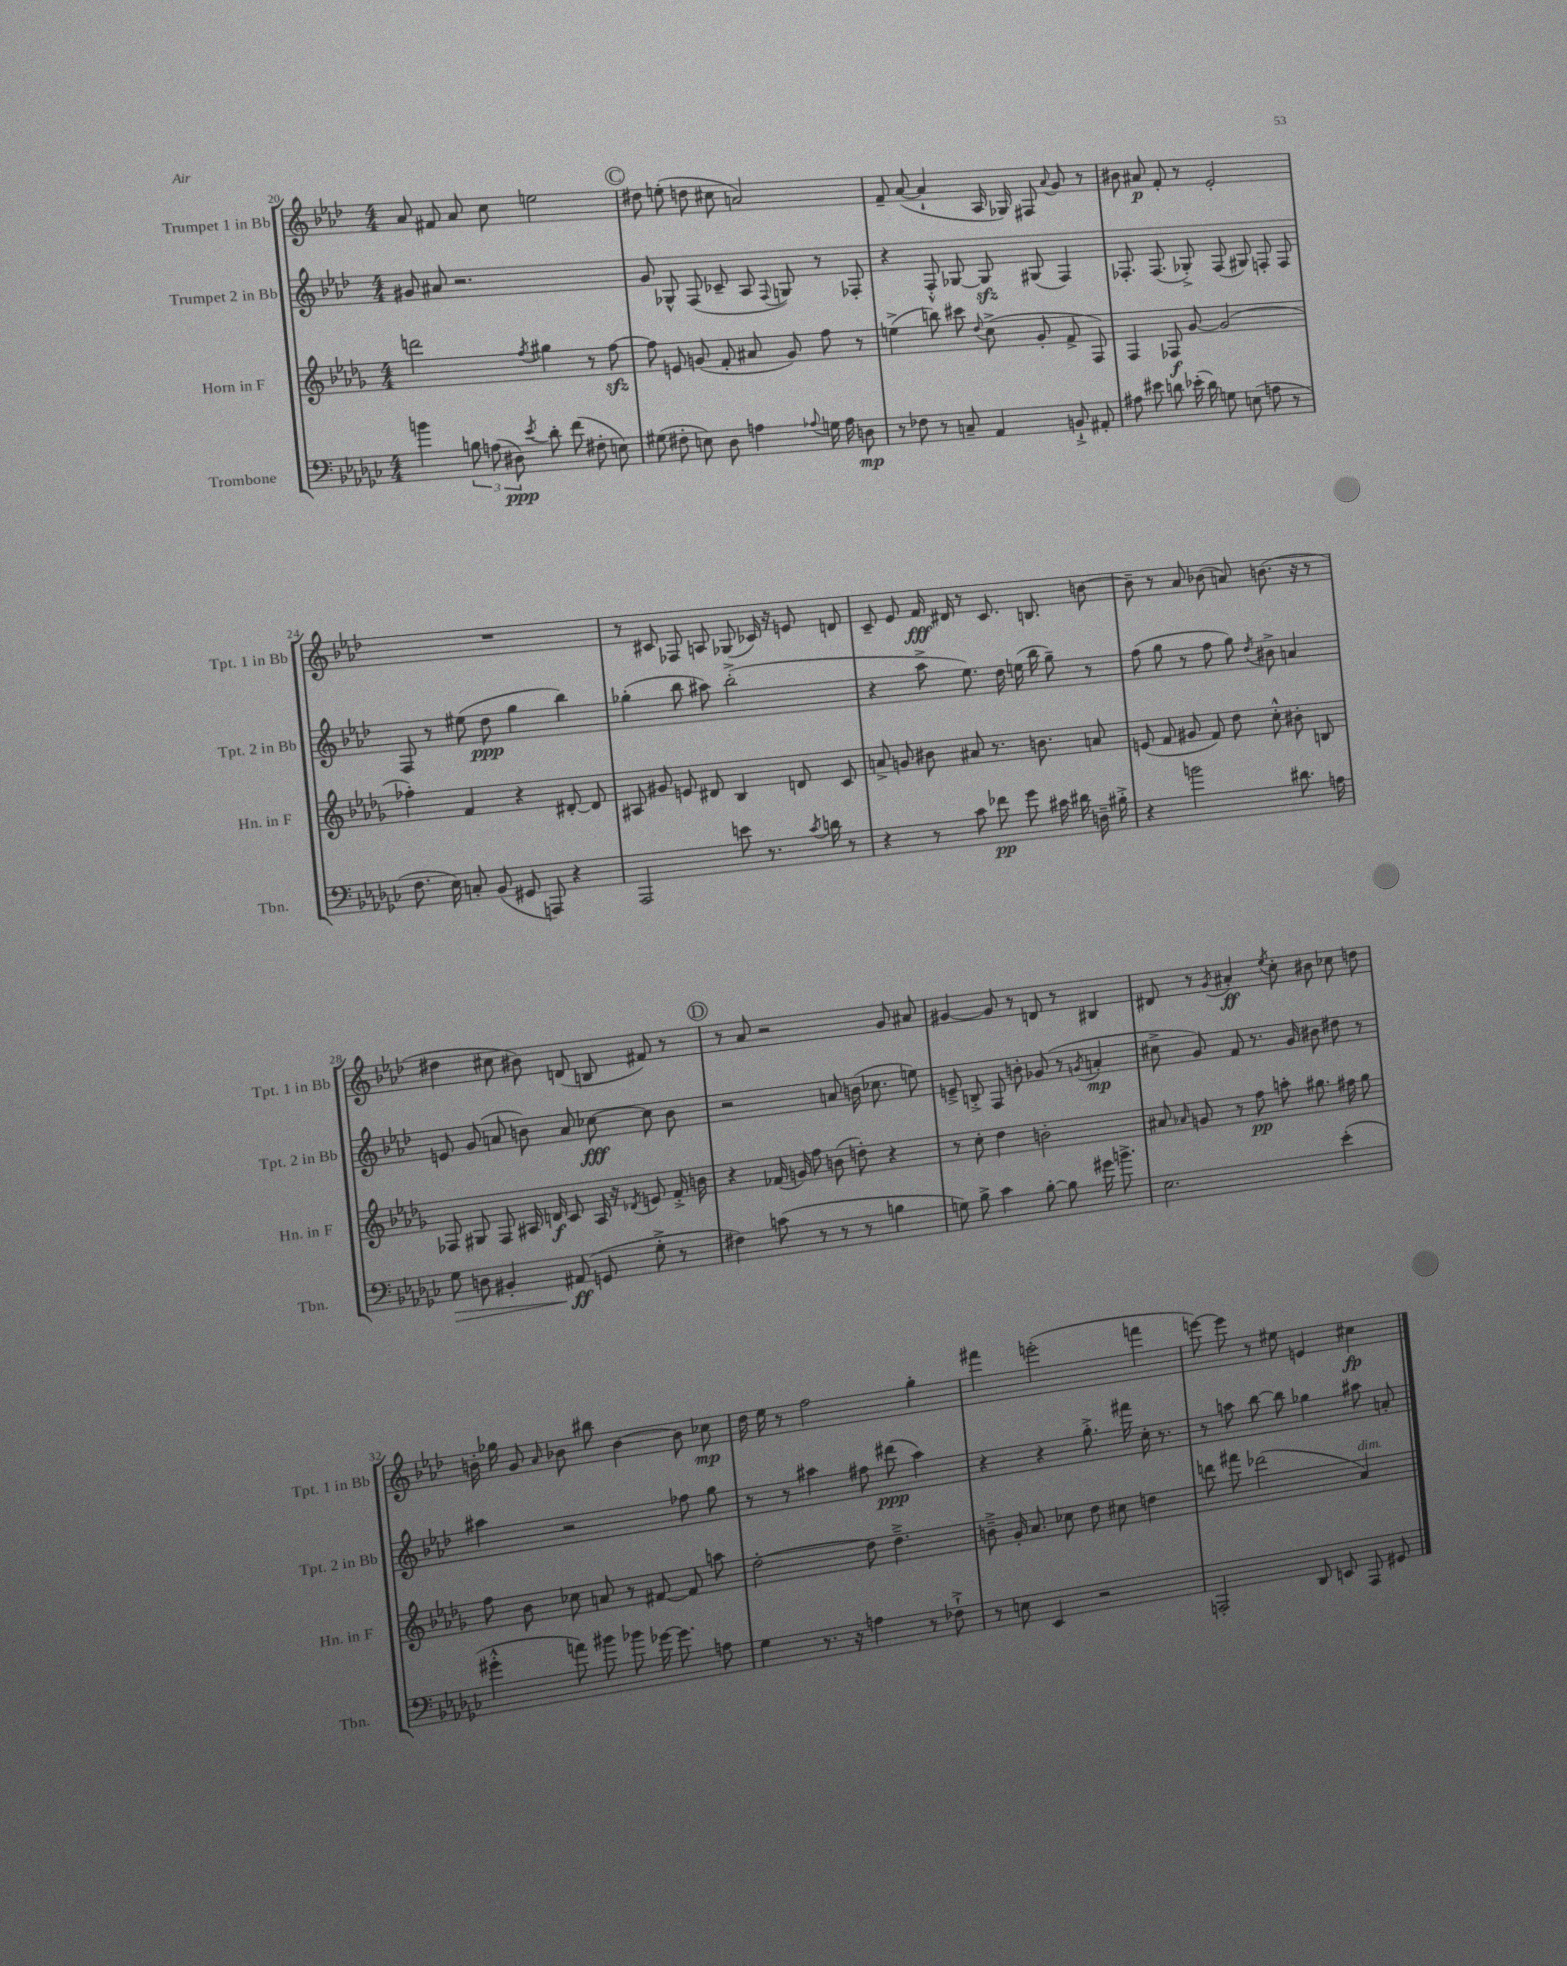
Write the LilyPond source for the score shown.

<<
\new StaffGroup <<
\new Staff = "s0" \with { instrumentName = "Trumpet 1 in Bb" shortInstrumentName = "Tpt. 1 in Bb" } {
    \clef treble \key aes \major \numericTimeSignature \time 4/4
    \autoBeamOff aes'8 fis'8 aes'8 c''8 e''2 |
    \mark \markup { \circle "C" } dis''8 e''8-.( d''8 cis''8 a'2) |
    f'8-- aes'8~( aes'4-! aes16 ges16) fis8 \appoggiatura { aes'8 } g'8 r8 |
    bis'8 ais'8\p f'8-. r8 ees'2-. |
    R1 |
    r8 cis'8 fes8 a8 ges8( ces'16) r16 e'8 d'8 |
    c'8-- ees'8 f'16\fff dis'16 r8 c'8. b8. b'8~ |
    b'8-- r8 aes'8 bes'8( a'8) b'8.( r16 r8 |
    dis''4 cis''8 bis'8) d'8( b8 fis'8) r8 |
    \mark \markup { \circle "D" } r8 aes'8 r2 g'8 ais'8 |
    gis'4~ gis'8 r8 d'8 r8 bis4 |
    dis'8 r8 \acciaccatura { g'8 } ais'4-.\ff \acciaccatura { ees''8 } c''8-. bis'8 ces''8 d''8 |
    b'16-. ges''16 g'8 \grace { aes'16 } bes'8 bis''8 bes'4~ bes'8 ces''8\mp |
    des''16 ees''16 r8 f''2 g''4-. |
    fis'''4 e'''2-.( f'''4 |
    e'''8~) e'''8 r8 eis''8 e'4 cis''4\fp \bar "|." |
}
\new Staff = "s1" \with { instrumentName = "Trumpet 2 in Bb" shortInstrumentName = "Tpt. 2 in Bb" } {
    \clef treble \key aes \major \numericTimeSignature \time 4/4
    \autoBeamOff gis'8 ais'8 r2. |
    \mark \markup { \circle "C" } g'8 ges8-^ f8( ces'8-- aes8 \appoggiatura { f8 } g8) r8 fes8-. |
    r4 f8-.-^ ges8~ ges8\sfz gis8( f4) |
    fes8.-. fes8.( ges8-.->) fes8( gis8) f8-. f8 |
    f8 r8 eis''8( des''8\ppp g''4 bes''4) |
    ges''4-.( bes''8 ais''8) bes''2-.->( |
    r4 aes''8-> ees''8.) des''16 e''16( bes''16 g''8--) r8 |
    f''8( g''8 r8 f''8 g''8) \acciaccatura { des''8 } bis'8-> a'4 |
    e'8 g'8( a'8 b'8) a'8 ces''8~\fff ces''8 b'8 |
    \mark \markup { \circle "D" } r2 a'8 b'16( ces''8. e''8) |
    e'8---> b8-.-> f8 b'8-. ges'8( r8 \acciaccatura { g'8 } a'4-.\mp |
    cis''8-> g'8) f'8 r8. g'16 bis'8 dis''8 r8 |
    ais''4 r2 fes''8 g''8 |
    r8 r8 ais''4 fis''8 dis'''8\ppp( ais''4) |
    r4 r4 g''8.-.-> fis'''16 c''16-. r8. |
    r8 a''8 bes''8~ bes''8 ges''4 ais''8 a'8-. \bar "|." |
}
\new Staff = "s2" \with { instrumentName = "Horn in F" shortInstrumentName = "Hn. in F" } {
    \clef treble \key des \major \numericTimeSignature \time 4/4
    \autoBeamOff d'''2 \acciaccatura { f''8 } gis''4 r8 f''8~\sfz |
    \mark \markup { \circle "C" } f''8 e'8 g'8( f'8-. ais'8 g'8) f''8 r8 |
    e''4->( b''8) cis'''8 \appoggiatura { des''8 } c''8->( ges'8-. f'8-> f8) |
    f4 fes8\f ges'8~ ges'2( |
    fes''4-.) f'4 r4 dis'8~-. dis'8 |
    ais8 gis'8 e'8 dis'8 bes4 d'8 c'8 |
    a'8-> g'8 bis'8 ais'8 r8. b'8. a'8 |
    e'8( f'8 gis'8 f'8) des''8 c''8-.-^ bis'8-. b8 |
    fes8 gis8 fes8 ais16 d'16\f c'8 ais16 r16 \acciaccatura { des'8 } e'8 f'16-.-> b'16 |
    \mark \markup { \circle "D" } r4 fes'16( g'16) f''8 b'8( d''8-.) r4 |
    r8 c''8-. des''4 b'2-. |
    ais'8 \grace { aes'16 } g'8 r8 f''8\pp a''8-. gis''8. fis''16 gis''8 |
    f''8 bes'8 ces''8 a'8 r8 fis'8~ fis'8 a''8 |
    des''2~-. des''8 des''4.---> |
    b'8---> ges'16-. aes'8. ces''8 des''8 cis''8 d''4 |
    d'''8 fis'''8 des'''2( aes'4^\markup { \italic "dim." }) \bar "|." |
}
\new Staff = "s3" \with { instrumentName = "Trombone" shortInstrumentName = "Tbn." } {
    \clef bass \key ges \major \numericTimeSignature \time 4/4
    \autoBeamOff b'4 \tuplet 3/2 { b8 a8( dis8\ppp) } \acciaccatura { ees'8 } des'8-. f'8( fis8-. e8) |
    \mark \markup { \circle "C" } gis8( fis8-. e8) des8 a4 \appoggiatura { aes8 } g16 aes16 d8\mp |
    r8 fes8 r8 c8-- aes,4 b,8-!-> ais,8-. |
    ais8 eis'8 d'8 ees'16-.( d'16) g8 e8( a8 r8 |
    f8. ees16) c8-. bes,8( gis,8 a,,8) r4 |
    aes,,2 e'8 r8. \acciaccatura { ces'8 } d'16 r8 |
    r4 r8 ces'8 fes'8\pp ges'8 cis'16 dis'16 d16-- bis16-.-> |
    r4 b'2 dis'8. a16 |
    ges8\> d8 bis,4-. ais,8\ff\!( g,8 ges8-.-> r8 |
    \mark \markup { \circle "D" } fis4) c'8( r8 r8 r8 b4 |
    g8) bes8-> ces'4 bes8~-. bes8 gis'16 b'8.-> |
    ees2. ees'4-.( |
    gis'4-.-^ a'8) bis'8 bes'8 ges'16~ ges'8. a8 |
    ges4 r8. r16 a4 r8 fes8-!-> |
    r8 e8 ees,4 r2 |
    a,,2-. des,8 e,8 a,,8 gis,8 \bar "|." |
}
>>
>>
\layout { \context { \Score currentBarNumber = #20 } }
